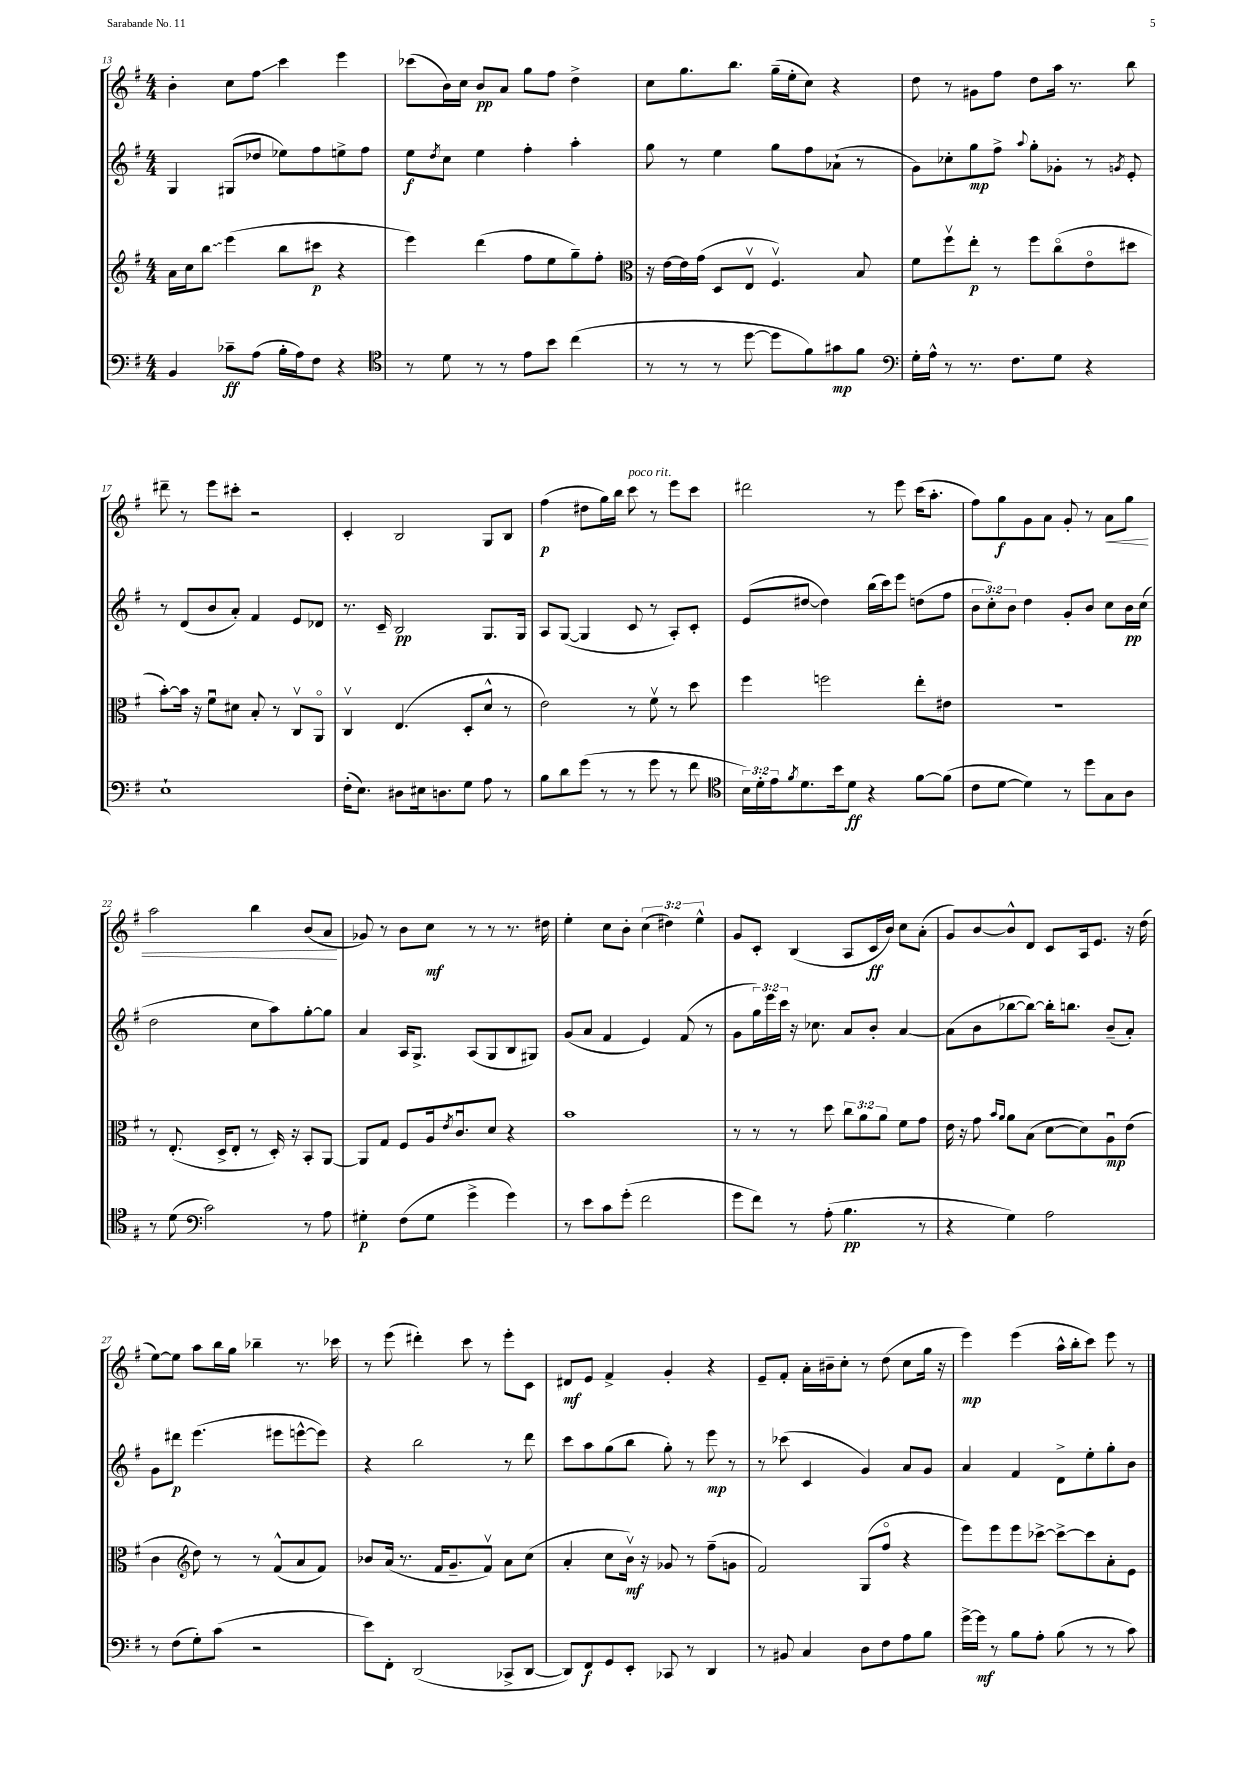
<<
\new StaffGroup <<
\new Staff = "s0" {
    \clef treble \key g \major \numericTimeSignature \time 4/4 \override Staff.TupletNumber.text = #tuplet-number::calc-fraction-text
    b'4-. c''8 fis''8\glissando c'''4 e'''4 |
    ces'''8( b'16) c''16 b'8\pp a'8 g''8 fis''8 d''4-> |
    c''8 g''8. b''8. g''16--( e''16-. c''8) r4 |
    d''8 r8 gis'8 fis''8 d''8 a''16 r8. b''8 |
    dis'''8-- r8 e'''8 cis'''8-. r2 |
    c'4-. b2 g8 b8 |
    fis''4\p( dis''8 g''16) b''16 c'''8^\markup { \italic "poco rit." } r8 e'''8 c'''8 |
    dis'''2 r8 e'''8 c'''16( a''8.-. |
    fis''8) g''8\f g'8 a'8 g'8-. r8 a'8\< g''8 |
    a''2 b''4 b'8( a'8\! |
    ges'8) r8 b'8 c''8\mf r8 r8 r8. dis''16 |
    e''4-. c''8 b'8-. \tuplet 3/2 { c''4( dis''4) e''4-^ } |
    g'8 c'8-. b4( a8 c'16\ff b'16) c''8 a'8-.( |
    g'8) b'8~ b'8-^ d'8 c'8 a16 e'8. r16 d''16( |
    e''8~) e''8 a''8 b''16 g''16 bes''4-- r8. ces'''16 |
    r8 e'''8( dis'''4-.) c'''8 r8 e'''8-. c'8 |
    dis'8\mf e'8 fis'4-> g'4-. r4 |
    e'8-- fis'8-. a'16-. bis'16-- c''8-. r8 d''8( c''8 g''16 r16 |
    e'''4\mp) e'''4( a''16-^ b''16-. c'''8) e'''8 r8 \bar "|." |
}
\new Staff = "s1" {
    \clef treble \key g \major \numericTimeSignature \time 4/4 \override Staff.TupletNumber.text = #tuplet-number::calc-fraction-text
    g4 gis8( des''8 ees''8) fis''8 e''8-> fis''8 |
    e''8\f \acciaccatura { d''8 } c''8 e''4 fis''4-. a''4-. |
    g''8 r8 e''4 g''8 fis''8 aes'8-!( r8 |
    g'8) ces''8-. g''8\mp fis''8-> \appoggiatura { a''8 } g''8-. ges'8-. r8 \acciaccatura { g'8 } e'8-. |
    r8 d'8( b'8 a'8-.) fis'4 e'8 des'8 |
    r8. c'16-- b2\pp g8. g16 |
    a8 g8~( g4 c'8 r8 a8-.) c'8-. |
    e'8( dis''8~ dis''4) b''16( c'''16) e'''8 d''8( fis''8 |
    \tuplet 3/2 { b'8 c''8-.) b'8 } d''4 g'8-. b'8 c''8 b'16\pp c''16( |
    d''2 c''8 a''8) g''8~-. g''8 |
    a'4 a16 g8.-> a8( g8 b8 gis8) |
    g'8( a'8 fis'4 e'4) fis'8( r8 |
    g'8 \tuplet 3/2 { g''16) e'''16 c'''16 } r16 ces''8. a'8 b'8-. a'4~ |
    a'8( b'8 bes''8~ bes''8~) bes''16-. b''8. b'8--( a'8-.) |
    g'8 dis'''8\p e'''4.( eis'''8 e'''8~-^ e'''8) |
    r4 b''2 r8 d'''8 |
    c'''8 a''8 g''8( b''8 g''8-.) r8 e'''8\mp r8 |
    r8 ces'''8( c'4 g'4) a'8 g'8 |
    a'4 fis'4 d'8-> e''8-. g''8-. b'8 \bar "|." |
}
\new Staff = "s2" {
    \clef treble \key g \major \numericTimeSignature \time 4/4 \override Staff.TupletNumber.text = #tuplet-number::calc-fraction-text
    a'16 c''16 \once \override Glissando.style = #'zigzag b''8\glissando e'''4( b''8 cis'''8\p r4 |
    e'''4) d'''4( fis''8 e''8 g''8--) fis''8-. |
    \clef alto r16 e'16~ e'16 g'16( d8 e8\upbow fis4.\upbow) b8 |
    fis'8 fis''8\upbow e''8-.\p r8 fis''8 c''8\flageolet( e'8\flageolet dis''8 |
    b'8~-.) b'16 r16 fis'8\downbow dis'8 b8-. r8 c8\upbow a,8\flageolet |
    c4\upbow e4.( d8-. d'8-^ r8 |
    e'2) r8 fis'8\upbow r8 d''8 |
    fis''4 f''2 e''8-. eis'8 |
    R1 |
    r8 e8.-.( d16-> e8-. r8 d16-.) r16 b,8-. a,8~ |
    a,8 g8 fis8 a16 \acciaccatura { e'8 } c'8.\downbow d'8 r4 |
    b'1 |
    r8 r8 r8 d''8 \tuplet 3/2 { c''8 a'8 a'8 } fis'8 g'8 |
    e'16 r16 g'8 \grace { b'16 a'16 } a'8 b8( d'8~ d'8) a8\downbow\mp e'8( |
    c'4 \clef treble d''8) r8 r8 fis'8-^( a'8 fis'8) |
    bes'8 a'16( r8. fis'16 g'8.-- fis'8\upbow) a'8 c''8( |
    a'4-. c''8 b'16\upbow\mf) r16 ges'8 r8 fis''8--( g'8 |
    fis'2) g8( fis''8\flageolet r4 |
    e'''8) e'''8 e'''8 ces'''8~-> ces'''8~-> ces'''8 a'8-. e'8 \bar "|." |
}
\new Staff = "s3" {
    \clef bass \key g \major \numericTimeSignature \time 4/4 \override Staff.TupletNumber.text = #tuplet-number::calc-fraction-text
    b,4 ces'8--\ff a8( b16-. a16) fis8 r4 |
    \clef tenor r8 d'8 r8 r8 e'8 b'8 c''4( |
    r8 r8 r8 d''8~ d''8 fis'8) gis'8\mp fis'8 |
    \clef bass g16-. a16-^ r8 r8. fis8. g8 r4 |
    e1-! |
    fis16-.( e8.) dis8 eis16 d8. g8 a8 r8 |
    b8 d'8 g'8( r8 r8 g'8 r8 fis'8 |
    \clef tenor \tuplet 3/2 { b16) d'16-. e'16 } \acciaccatura { fis'8 } d'8. b'16 d'8\ff r4 fis'8~ fis'8( |
    c'8 d'8~ d'4) r8 d''8 g8 a8 |
    r8 d'8( \clef bass c'2) r8 a8 |
    gis4-.\p fis8( gis8 g'4-> g'4) |
    r8 e'8 c'8 g'8-.( fis'2 |
    g'8 fis'8) r8 a8-.( b4.\pp r8 |
    r4 g4) a2 |
    r8 fis8( g8-.) c'8( r2 |
    e'8) fis,8-. d,2( ces,8-> d,8~ |
    d,8) fis,8\f g,8 e,8-. ces,8 r8 d,4 |
    r8 bis,8 c4 d8 fis8 a8 b8 |
    g'16~-> g'16\mf r8 b8 a8-. b8( r8 r8 c'8) \bar "|." |
}
>>
>>
\layout { \context { \Score currentBarNumber = #13 } }
